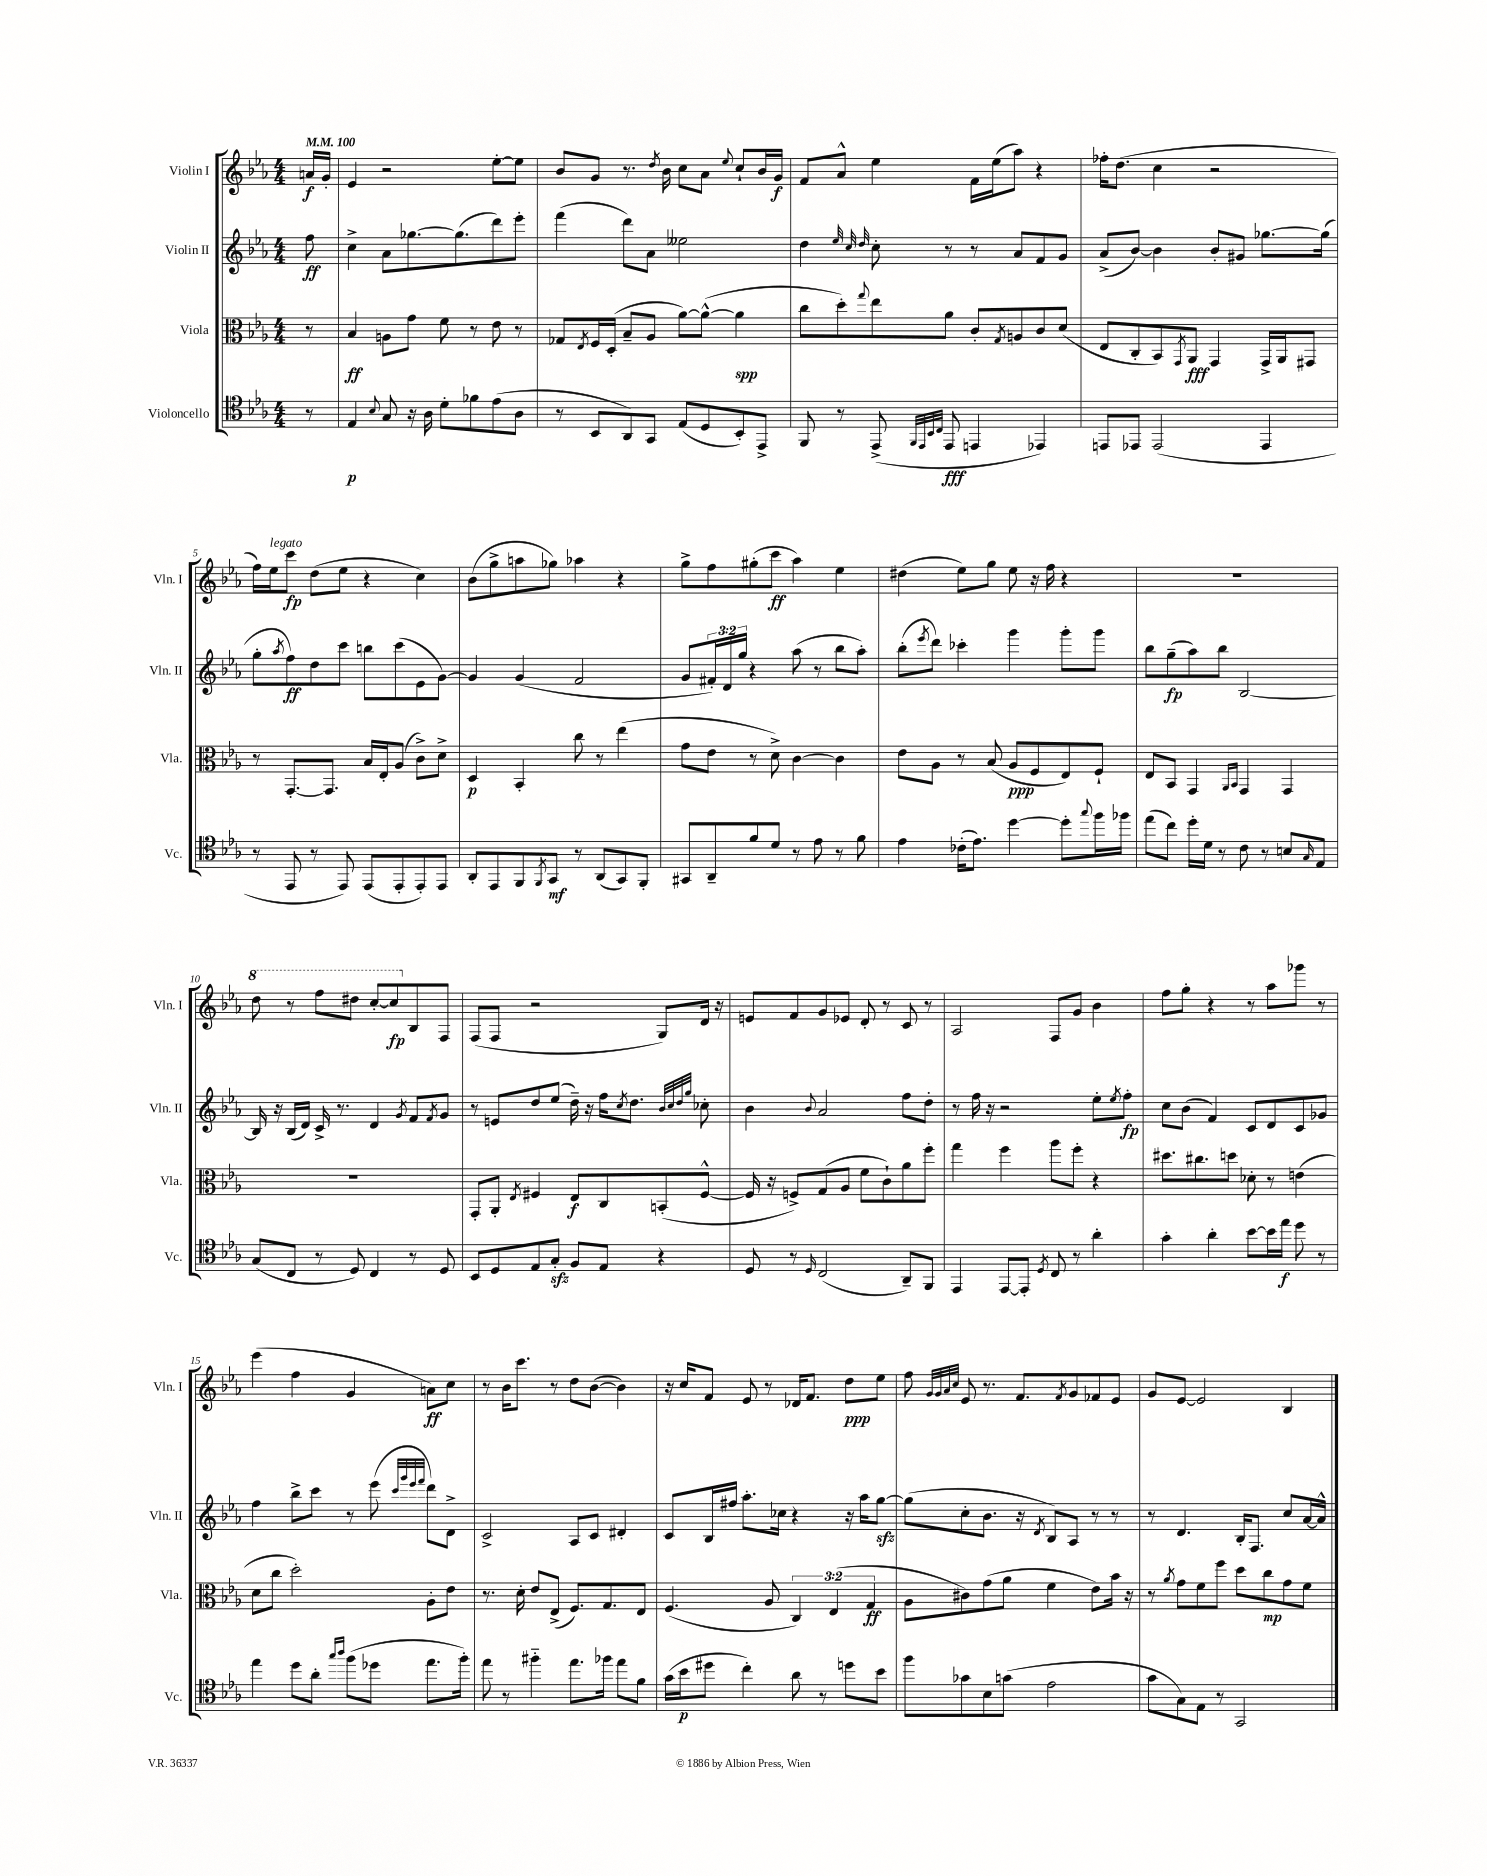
<<
\new StaffGroup <<
\new Staff = "s0" \with { instrumentName = "Violin I" shortInstrumentName = "Vln. I" } {
    \clef treble \key ees \major \numericTimeSignature \time 4/4 \partial 8 \tempo 4 = 100
    a'16\f g'16-. |
    ees'4 r2 ees''8~-. ees''8 |
    bes'8 g'8 r8. \acciaccatura { d''8 } bes'16 c''8 aes'8 \appoggiatura { ees''8 } c''8-! bes'16 g'16\f |
    f'8 aes'8-^ ees''4 f'16 ees''16( aes''8) r4 |
    fes''16-. d''8.( c''4 r2 |
    f''16) ees''16^\markup { \italic "legato" } c'''8\fp d''8( ees''8 r4 c''4) |
    bes'8( g''8-> a''8 ges''8) aes''4 r4 |
    g''8-> f''8 gis''8-.( c'''8\ff aes''4) ees''4 |
    dis''4( ees''8) g''8 ees''8 r16 f''16 r4 |
    R1 |
    \ottava #1 d'''8 r8 f'''8 dis'''8 c'''8~-. c'''8\fp \ottava #0 bes8 f8 |
    f8( f8 r2 g8) d'16 r16 |
    e'8 f'8 g'8 ees'8 d'8-. r8 c'8 r8 |
    aes2 f8 g'8 bes'4 |
    f''8 g''8-. r4 r8 aes''8 ges'''8 r8 |
    ees'''4( f''4 g'4 a'8\ff) c''8 |
    r8 bes'16 c'''8. r8 d''8 bes'8~( bes'4) |
    r16 c''16 f'8 ees'8 r8 des'16 f'8. d''8\ppp ees''8 |
    f''8 \grace { g'32 g'32 aes'32 c''32 } ees'8 r8. f'8. \acciaccatura { f'8 } g'8 fes'8 ees'8 |
    g'8 ees'8~ ees'2 bes4 \bar "|." |
}
\new Staff = "s1" \with { instrumentName = "Violin II" shortInstrumentName = "Vln. II" } {
    \clef treble \key ees \major \numericTimeSignature \time 4/4 \override Staff.TupletNumber.text = #tuplet-number::calc-fraction-text \partial 8
    f''8\ff |
    c''4-> aes'8 ges''8.~ ges''8.( d'''8) ees'''8-. |
    f'''4( d'''8) aes'8 eeses''2 |
    d''4 \grace { ees''32 c''32 d''32 } c''8-. r8 r8 aes'8 f'8 g'8 |
    aes'8->( bes'8~) bes'4 bes'8-. gis'8 ges''8.~ ges''16( |
    g''8-. \acciaccatura { aes''8 } f''8\ff) d''8 c'''8 b''8 c'''8( ees'8 g'8~) |
    g'4 g'4( f'2 |
    g'8 \tuplet 3/2 { fis'16-.) d'16 g''16 } r4 aes''8( r8 bes''8 aes''8-.) |
    bes''8-.( \acciaccatura { ees'''8 } d'''8) ces'''4-. g'''4 g'''8-. g'''8 |
    bes''8 g''8--\fp( aes''8) bes''8 bes2~ |
    bes16 r16 bes16( d'16) c'16-> r8. d'4 \acciaccatura { g'8 } f'8 \acciaccatura { f'8 } g'8 |
    r8 e'8 d''8 ees''8( d''16--) r16 f''16 \acciaccatura { c''8 } d''8. \grace { bes'32 c''32 d''32 g''32 } ces''8-. |
    bes'4 \appoggiatura { bes'8 } aes'2 f''8 d''8-. |
    r8 f''16 r16 r2 ees''8-. \acciaccatura { ees''8 } f''8-.\fp |
    c''8 bes'8( f'4) c'8 d'8 c'8 ges'8 |
    f''4 bes''8-> c'''8 r8 ees'''8( \grace { c'''32 g'''32 ees'''32 f'''32 } d'''8) d'8-> |
    c'2-> aes8 c'8 dis'4-. |
    c'8 bes16 fis''16 aes''8.-. ces''16 r4 r16 aes''16 g''8~\sfz |
    g''8( c''8-. bes'8. r16 \acciaccatura { d'8 } bes8) aes8 r8 r8 |
    r8 d'4. bes16-. f8. c''8 aes'16~ aes'16-^ \bar "|." |
}
\new Staff = "s2" \with { instrumentName = "Viola" shortInstrumentName = "Vla." } {
    \clef alto \key ees \major \numericTimeSignature \time 4/4 \override Staff.TupletNumber.text = #tuplet-number::calc-fraction-text \partial 8
    r8 |
    bes4\ff a8 g'8 f'8 r8 ees'8 r8 |
    ges8 \acciaccatura { ees8 } f16 d16-.( bes8-- aes8 aes'8~) aes'8~-^( aes'4\spp |
    c''8 d''8-.) \appoggiatura { g''8 } ees''8 aes'8 c'8-. \acciaccatura { g8 } a8 c'8 d'8( |
    ees8 c8-. bes,8) \acciaccatura { g,8 } aes,8\fff g,4 g,16-> aes,16 gis,8 |
    r8 g,8.~-. g,8. bes16 ees16-. aes8( c'8->) d'8-> |
    d4\p bes,4-. c''8 r8 ees''4( |
    g'8 ees'8 r8 d'8->) c'4~ c'4 |
    ees'8 aes8 r8 bes8( aes8\ppp f8 ees8) f8-! |
    ees8 bes,8 g,4 \grace { aes,16 bes,16 } g,4 g,4 |
    R1 |
    g,8-. aes,8-. \acciaccatura { ees8 } fis4 ees8\f c8 b,8-.( fis8~-^ |
    fis16 r16 f8->) g8( aes8 f'8 c'8-!) aes'8 f''8-. |
    g''4 f''4 aes''8 f''8-. r4 |
    dis''8. cis''8. d''8 des'8-. r8 e'4( |
    d'8 c''8 d''2-.) aes8-. ees'8 |
    r8. d'16-. ees'8 ees8->( f8.) g8. ees8 |
    f4.( aes8 \tuplet 3/2 { c4) ees4( g4\ff } |
    aes8 cis'8) g'8( aes'8 f'4 ees'8) bes'16 r16 |
    r8 \acciaccatura { aes'8 } g'8 f'8 f''8 d''8 c''8\mp g'8 f'8 \bar "|." |
}
\new Staff = "s3" \with { instrumentName = "Violoncello" shortInstrumentName = "Vc." } {
    \clef tenor \key ees \major \numericTimeSignature \time 4/4 \partial 8
    r8 |
    ees4\p \appoggiatura { bes8 } g8 r16 aes16 d'8-. fes'8 ees'8( aes8 |
    r8 bes,8 aes,8) g,8 ees8( d8 bes,8-.) ees,8-> |
    f,8 r8 ees,8->( \grace { f,32 ees,32 bes,32 c32 } ees,8\fff e,4 ees,4) |
    e,8 ees,8 ees,2( ees,4 |
    r8 ees,8 r8 ees,8) ees,8( ees,8-. ees,8-.) ees,8 |
    aes,8-. ees,8 f,8 \acciaccatura { f,8 } g,8\mf r8 aes,8( g,8) f,8-. |
    gis,8 aes,8-- f'8 d'8 r8 ees'8 r8 f'8 |
    ees'4 ces'16-.( ees'8.) d''4~ d''8-. \appoggiatura { g''8 } f''16 fes''16 |
    ees''8( c''8) d''16-. d'16 r8 c'8 r8 b8 \grace { g16 } ees8 |
    g8( c8 r8 d8) c4 r8 d8 |
    bes,8 d8 ees8 g8-.\sfz f8 ees8 r4 |
    d8 r8 \grace { d16 } c2( aes,8--) f,8 |
    ees,4 ees,8~ ees,8-. \acciaccatura { d8 } c8 r8 aes'4-. |
    g'4-. aes'4-. bes'8~ bes'16 ees''16\f d''8 r8 |
    ees''4 d''8 aes'8-. \grace { g''16 aes''16 } f''8( des''8 ees''8. f''16-.) |
    ees''8 r8 fis''4-_ ees''8. fes''16 ees''8 f'8 |
    g'16( bes'16\p dis''8 c''4-.) aes'8 r8 d''8 bes'8 |
    f''8 ges'8 bes8 g'8( ees'2 |
    g'8 g8) ees8 r8 g,2 \bar "|." |
}
>>
>>
